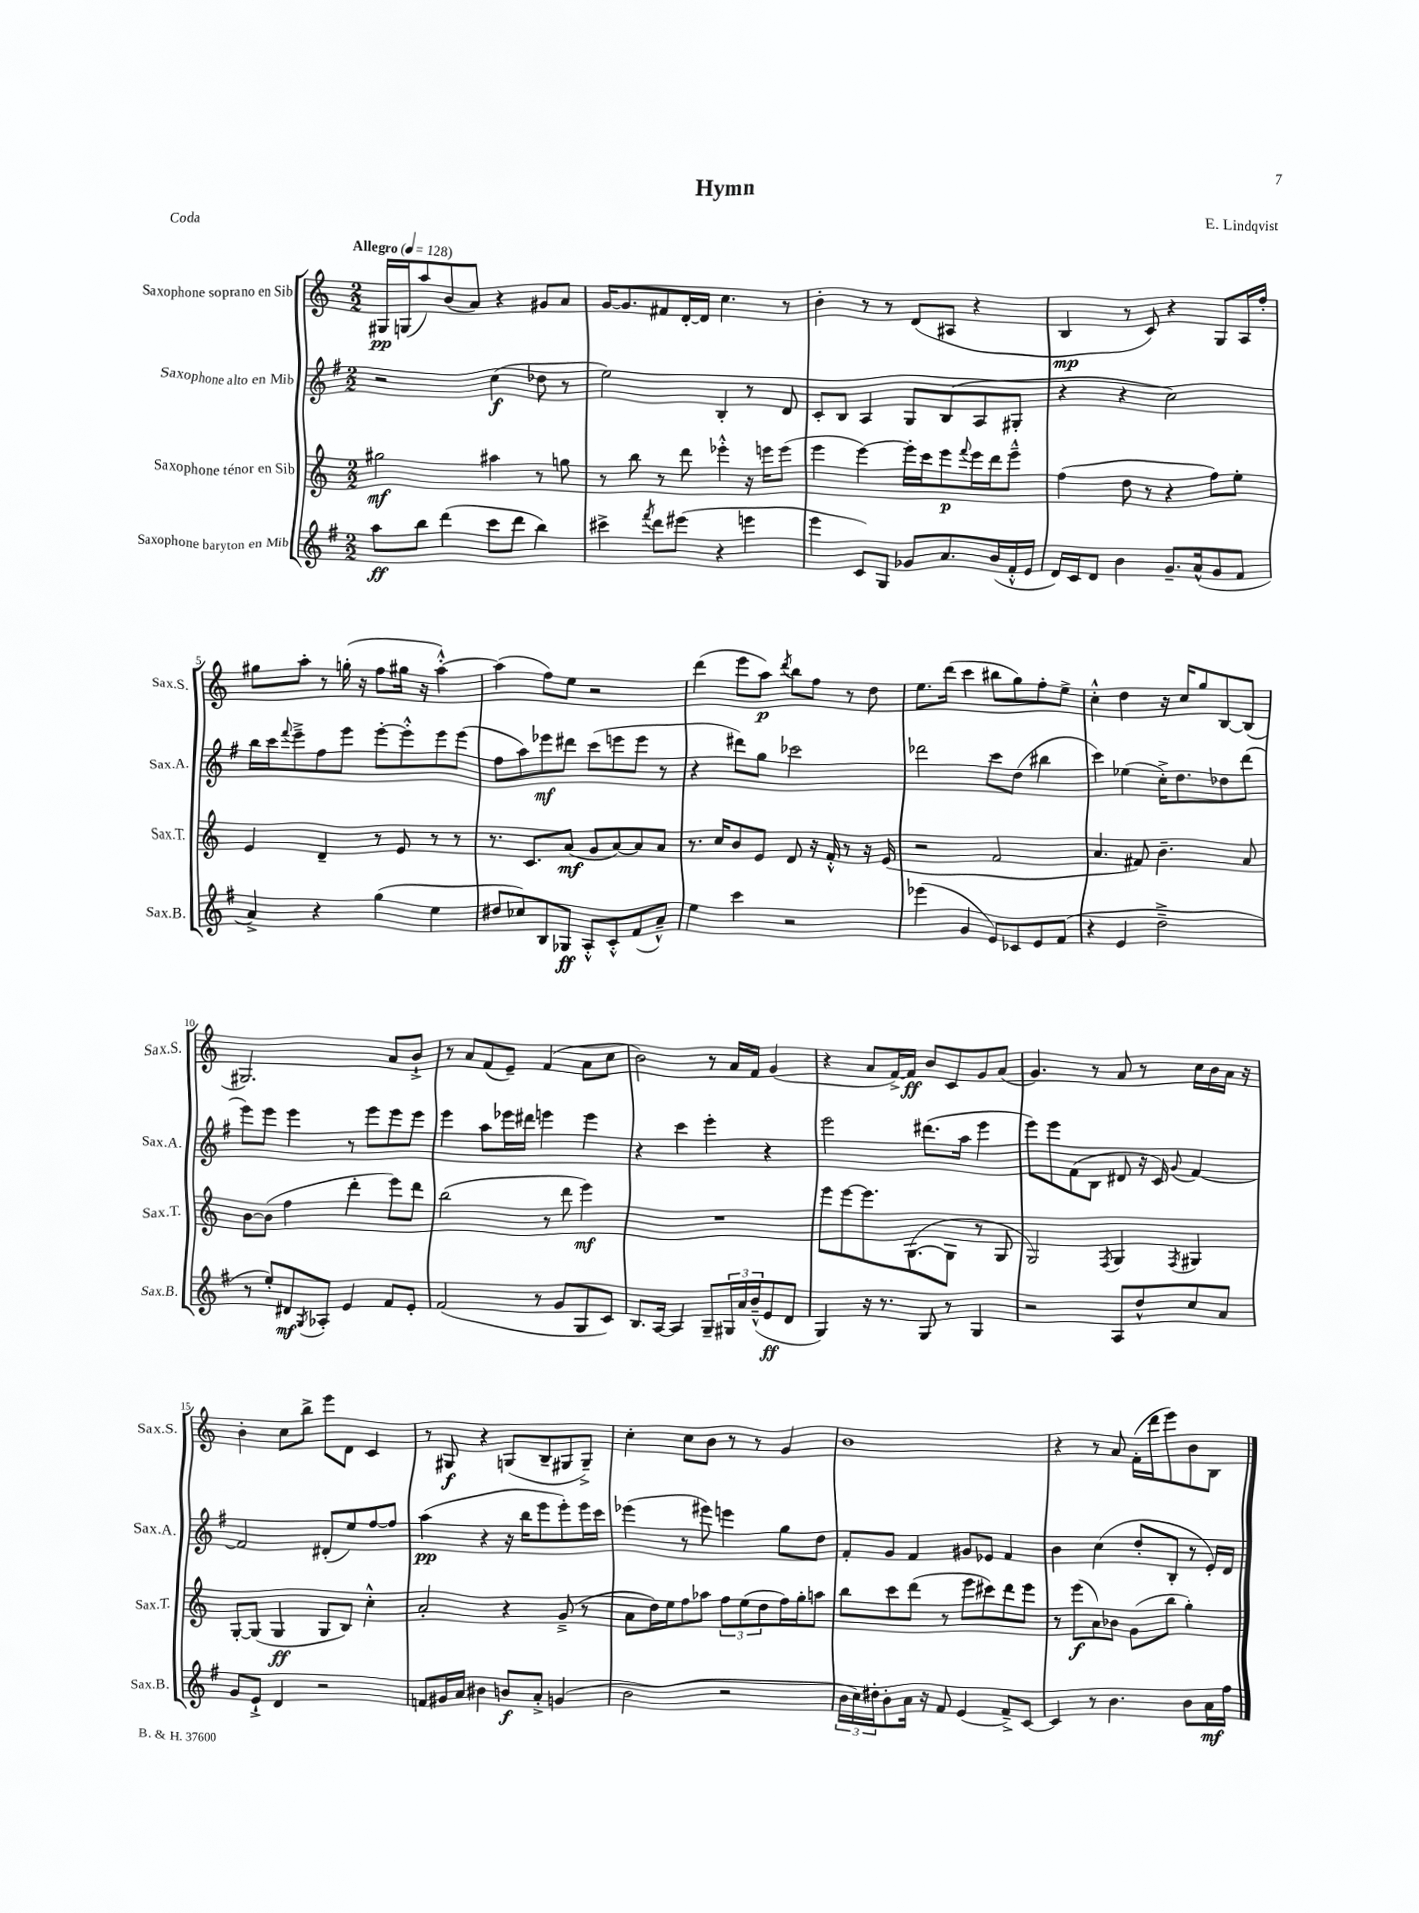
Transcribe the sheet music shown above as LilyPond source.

\header { title = "Hymn" composer = "E. Lindqvist" piece = "Coda" }
<<
\new StaffGroup <<
\new Staff = "s0" \with { instrumentName = "Saxophone soprano en Sib" shortInstrumentName = "Sax.S." } {
    \clef treble \key c \major \numericTimeSignature \time 2/2 \tempo "Allegro" 4 = 128
    gis16\pp g16( a''8) b'8( a'8) r4 gis'8 a'8 |
    g'16~ g'8. fis'8 d'16~-. d'16 c''4. r8 |
    b'4-. r8 r8 d'8( ais8 r4 |
    b4\mp r8 c'8) r4 g8 a16 f''16-. |
    gis''8 a''8-. r8 g''16-.( r16 f''8 gis''16 r16 a''4~-.-^) |
    a''4( f''8) e''8 r2 |
    d'''4( e'''8 a''8\p) \acciaccatura { d'''8 } b''8 f''8 r8 d''8 |
    e''8. d'''16( c'''4 bis''8 g''8) f''8-. e''8-> |
    c''4-.-^ d''4 r16 c''16 g''8 b8~ b8( |
    gis2.) a'8 b'8-!-> |
    r8 a'8 f'8( e'8--) f'4( a'8 c''8 |
    b'2) r8 a'16 f'16 g'4( |
    r4 a'8 f'16~->) f'16\ff b'8 c'8 g'8 a'8( |
    g'4.) r8 a'8 r8 c''16 b'16 a'16 r16 |
    b'4-. c''8 b''8-> e'''8 d'8 c'4 |
    r8 gis8\f r4 g8( b8-- gis8 gis8--->) |
    c''4-. c''8 b'8 r8 r8 g'4 |
    b'1 |
    r4 r8 a'8 f'16-.( d'''16 e'''8) b'8 b8 \bar "|." |
}
\new Staff = "s1" \with { instrumentName = "Saxophone alto en Mib" shortInstrumentName = "Sax.A." } {
    \clef treble \key g \major \numericTimeSignature \time 2/2
    r2 c''4\f( des''8 r8 |
    e''2) b4-. r8 d'8 |
    c'8-. b8 a4 g8 b8( a8 gis8-. |
    r4 r4 c''2) |
    b''16 c'''16 \appoggiatura { fis'''8 } e'''8---> fis''8 e'''8 e'''8~-. e'''8-.-^ e'''8 e'''8( |
    fis''8 a''8) ees'''8\mf dis'''8 c'''8( e'''8 e'''8 r8 |
    r4 dis'''8) g''8 ces'''2 |
    des'''2 c'''8 d''8( bis''4 |
    c'''4) ees''4( c''16-.->) d''8. des''8 d'''8( |
    e'''8) e'''8 e'''4 r8 e'''8 e'''8 e'''8 |
    e'''4 a''8 ees'''16 dis'''16 e'''4 e'''4 |
    r4 c'''4 e'''4-. r4 |
    e'''2 dis'''8.( a''16 e'''4 |
    e'''8) e'''8 fis'8( b8 dis'8 r16 c'16) \appoggiatura { g'8 } fis'4~ |
    fis'2 dis'8-.( e''8) fis''8~ fis''8 |
    a''4\pp( r4 r16 b''16 e'''8 e'''8-.) e'''16 c'''16 |
    ees'''4( r8 eis'''8) e'''4 g''8 d''8 |
    fis'8-. g'8 fis'4 gis'8 ees'8 fis'4 |
    b'4 c''4( d''8-. b8-. r8 e'16-.) d'16 \bar "|." |
}
\new Staff = "s2" \with { instrumentName = "Saxophone ténor en Sib" shortInstrumentName = "Sax.T." } {
    \clef treble \key c \major \numericTimeSignature \time 2/2
    gis''2\mf ais''4 r8 g''8 |
    r8 b''8 r8 d'''8 ees'''4-.-^ r16 e'''16 e'''8( |
    e'''4 e'''4~) e'''16-. c'''16 e'''8\p \appoggiatura { f'''8 } e'''16 d'''16 e'''8---^ |
    f''4( d''8 r8 r4 f''8) e''8-. |
    e'4 d'4-- r8 e'8 r8 r8 |
    r8. c'8. a'8\mf( g'8 a'8~) a'8 a'8 |
    r8. c''16 b'8 e'8 d'8 r16 f'16-.-^ r8 r16 e'16( |
    r2 f'2 |
    a'4. fis'8) b'4.-- a'8 |
    b'8~ b'8( f''4 d'''4-. e'''8) d'''8 |
    b''2( r8 d'''8 e'''4\mf) |
    R1 |
    e'''8 e'''8~ e'''8. g8.~( g8 r8 g8 |
    g2) \acciaccatura { f8 } g4 \acciaccatura { f8 } gis4 |
    g8~-. g8( g4\ff g8 b8) c''4-.-^ |
    a'2-. r4 g'8--->( r8 |
    a'8 d''16) e''16 f''8 aes''8 \tuplet 3/2 { f''8 e''8( d''8 } f''16) g''16-. a''8 |
    b''8 c'''8 d'''8( r8 e'''8 cis'''8) d'''8 e'''8 |
    r8 e'''8\f( a'8) bes'8 g'8( b''8 g''4-.) \bar "|." |
}
\new Staff = "s3" \with { instrumentName = "Saxophone baryton en Mib" shortInstrumentName = "Sax.B." } {
    \clef treble \key g \major \numericTimeSignature \time 2/2
    a''8\ff b''8 d'''4( c'''8 d'''8 b''4) |
    cis'''4-> \acciaccatura { fis'''8 } d'''8 eis'''8( r4 e'''4 |
    e'''4 c'8) g8 ges'8 a'8. b'16( fis'16-.-^ e'16 |
    d'16) c'16 d'8 b'4 g'8.-- a'16-^( g'8 fis'8 |
    a'4->) r4 g''4( e''4 |
    dis''8 ces''8) b8 ges8\ff a8-.-^ c'8-.-^ fis'8( a'8---^) |
    e''4 c'''4 r2 |
    ees'''4( g'4 e'8) ces'8 e'8 fis'8( |
    r4 e'4 d''2---> |
    r8 e''8-.) dis'8\mf \acciaccatura { g8 } aes8-. e'4 fis'8 e'8-. |
    fis'2( r8 g'8 g8 c'8) |
    b8. a16~ a4 g8-- \tuplet 3/2 { gis16 a'16 b'16---^( } e'8\ff d'8 |
    g4) r16 r8. g8 r8 g4 |
    r2 a8 d''8-^ c''8 a'8 |
    g'8 e'8-!-> d'4 r2 |
    f'8 gis'16 a'16 bis'4 b'8\f a'8-.-> g'4( |
    b'2 r2 |
    \tuplet 3/2 { b'16 c''16) dis''16-. } b'8-. a'16 r16 fis'8 e'4( fis'8--->) c'8~ |
    c'4 r8 b'4. b'8 a'16\mf fis''16 \bar "|." |
}
>>
>>
